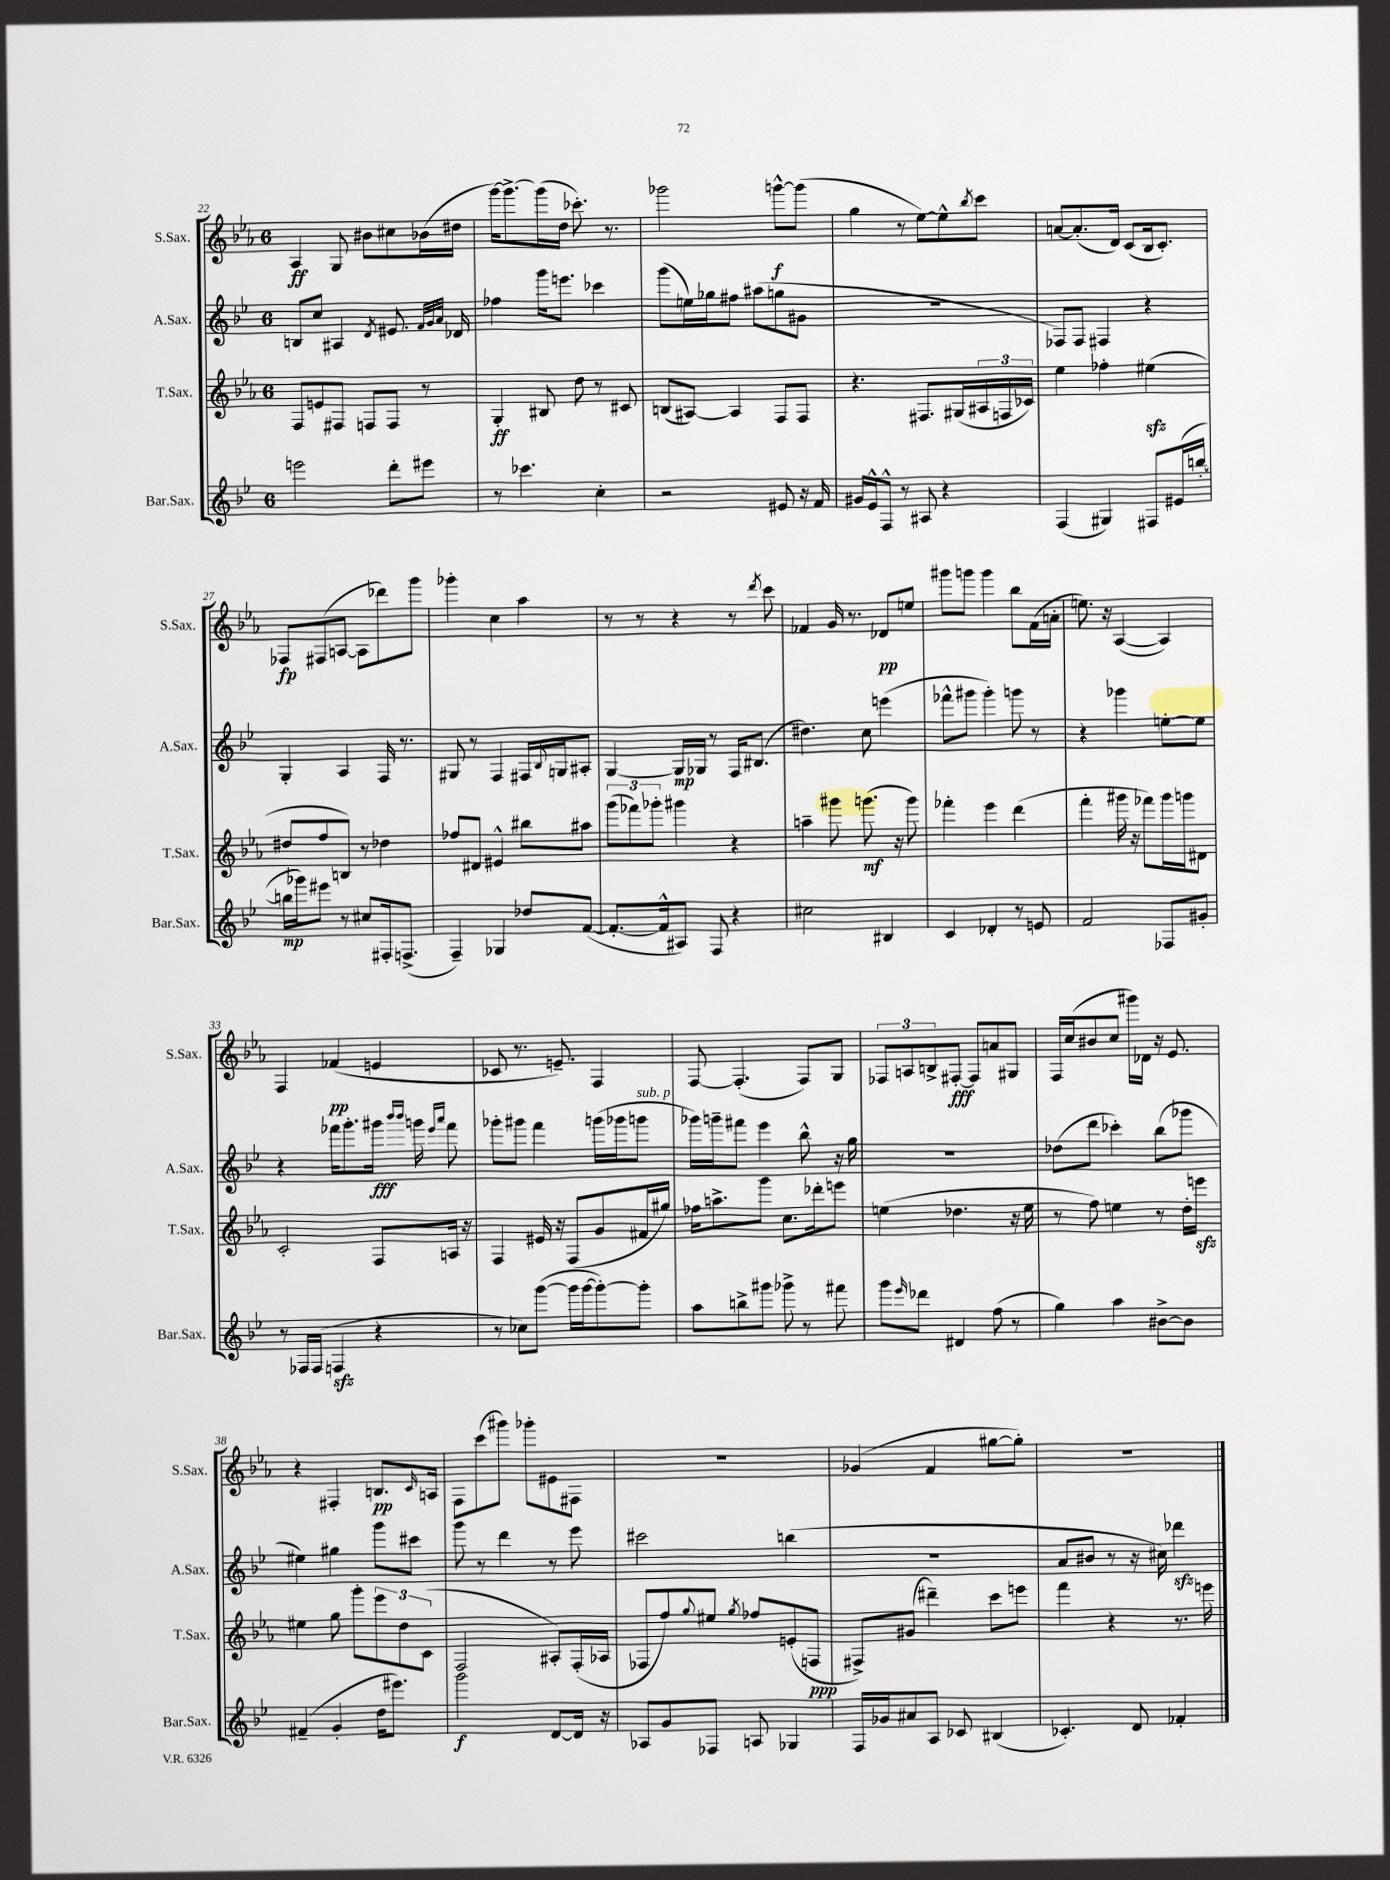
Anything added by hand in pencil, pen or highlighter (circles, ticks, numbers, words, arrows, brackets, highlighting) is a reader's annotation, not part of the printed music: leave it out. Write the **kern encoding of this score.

**kern	**kern	**kern	**kern
*staff4	*staff3	*staff2	*staff1
*clefG2	*clefG2	*clefG2	*clefG2
*k[b-e-]	*k[b-e-a-]	*k[b-e-]	*k[b-e-a-]
*M6/8	*M6/8	*M6/8	*M6/8
2eee\	8F/L	8B/L	4A-/
.	8e/	8cc/J	.
.	8F#/J	4A#/	8G/
.	8F/L	.	8b#\L
.	.	8qd/	.
8ddd'\L	8F/J	8.e#/	8cc#\
8eee#\J	8r	.	(16b-\L
.	.	32qqf/LLL	.
.	.	32qqg/	.
.	.	32qqa/JJJ	.
.	.	16d-/	16dd#\JJ
=	=	=	=
8r	4G'/	4ff-\	[16ggg\LK)
.	.	.	8.ggg^\_
4.ccc-\	.	.	.
.	8B#/	16ggg\LK	(16ggg\]L
.	.	8.eee\J	16dd\JJ
.	8dd\	.	8.ccc-'\)
4cc'\	8r	4ccc-\	.
.	.	.	8.r
.	8c#/	.	.
=	=	=	=
2r	(8B/L	(8ggg\L	2ggg-\
.	[8A#/J)	16ee\L)	.
.	.	16gg-\J	.
.	4A#/]	8ff#\J	.
.	.	(8aa#\L	.
8e#/	8F/L	8gg\	[8ggg^^\L
16r	8F/J	8g#\J	(8ggg\]J
16f/	.	.	.
=	=	=	=
16g#/LL	4.r	2.r	4gg\
16e-^^/J	.	.	.
8F^^/J	.	.	.
8r	.	.	8r
8A#/	8.F#/L	.	[8ee-\L)
4r	.	.	8ee-^^\]
.	(16G#/L	.	.
.	.	.	8qbb-/
.	24A#/	.	8ccc\J
.	24F/	.	.
.	24c-/JJ)	.	.
=	=	=	=
(4F/	4ee-\	8F-/L)	[8a/L
.	.	8F-/J	(8.a'/]
4G#/)	4ff-'\	4F#/	.
.	.	.	16d/Jk)
.	.	.	(8c/L
8F#/L	(4ee#\	4r	16B-/k
.	.	.	8.c'/J)
(16e#/L	.	.	.
[16bb'/JJ	.	.	.
=	=	=	=
16bb\]LL	8dd#/L	4G'/	8F-/L
16ggg-\J)	.	.	.
8eee#\J	8ff/	.	(8F#/
8r	8B/J)	4A/	[8A/J
8cc#/L	8r	.	8A\]L
16F#'/k	4dd-\	16F/	8ddd-\)
(8.F^/J	.	8.r	.
.	.	.	8ggg\J
=	=	=	=
4F~/)	8ff-/L	8G#/	4ggg-'\
.	8d#/J	8r	.
4G-/	4e#^^/	4F/	4cc\
8dd-/L	8bb#\L	16F#/LL	4aa-\
.	.	8qqB-/	.
.	.	16G/J	.
([8f/J	8aa#\J	8A#'/J	.
=	=	=	=
8.f'/_L	(12ggg\L	[4G/	8r
.	12fff-\)	.	.
.	.	.	8r
.	12ggg-'\J	.	.
16f^^/]k	.	.	.
8A#/J)	4ggg#\	16G/]LL	4r
.	.	16G-/JJ	.
8F/	.	8r	.
4r	4r	16F/LK	8r
.	.	(8.B#/J	.
.	.	.	8qddd/
.	.	.	8ccc\
=	=	=	=
2cc#\	4aa~\	4.dd#\)	4f-/
.	8ggg#\	.	16g/
.	.	.	8.r
.	(8.ggg\	8cc\	.
4B#/	.	(4eee\	8d-/L
.	16r	.	.
.	8ggg\)	.	8ee/J
=	=	=	=
4c/	4fff-'\	8fff-^^\L	8ggg#\L
.	.	8ggg#\J	8ggg\J
4d-'/	4eee-\	4ggg#'\)	4ggg\
8r	(4ddd\	8ggg\	8bb-\L
8e/	.	8r	(16f\L
.	.	.	16a'\JJ
=	=	=	=
2f/	4fff'\	4r	8.ee\)
.	.	.	16r
.	16ggg#\	4ggg-\	([4A-/
.	16r	.	.
.	8fff-\L)	.	.
8F-/L	16ggg#\L	[8ee'\L	4A-/])
.	16ggg\J	.	.
8g#'/J	8d#\J	8ee\]J	.
=	=	=	=
8r	2c'/	4r	4F/
16F-/LL	.	.	.
(16F-/JJ	.	.	.
4F/	.	16fff-\LK	(4f-/
.	.	8.ggg'\	.
4r	8F/L	16ggg#\Jk	4e/
.	.	16qqbbb-/LL	.
.	.	16qqbbb-/JJ	.
.	.	16ggg\	.
.	.	16qqeee-/LL	.
.	.	16qqaaa/JJ	.
.	16A/Jk	8fff-\	.
.	16r	.	.
=	=	=	=
8r	4F/	8ggg-'\L	8c-/
8cc-\L)	.	8ggg#\J	8.r
([8ggg\J	16e#/	4fff\	.
.	16r	.	8.e~/)
16ggg\]LL	(8F/L	.	.
[16ggg\J	.	.	.
8ggg'\_)	8g/	(16ggg\LL	4F/
.	.	16ggg-\J	.
8ggg'\]J	16f#/L	8ggg\J	.
.	16gg#/JJ)	.	.
=	=	=	=
8aa\L	16ff-\LK	16ggg-\LL)	[8F/
.	8.aa^\	16ggg~\J	.
8bb^\	.	8fff#\J	(4.F'/]
8ggg#\J	8ggg\J	4eee-\	.
8ggg-^\	8.cc\L	.	.
8r	.	8bb-^^\	8F/L)
.	16ddd-'\k	.	.
8fff#\	8eee\J	16r	8G/J
.	.	16gg\	.
=	=	=	=
8ggg\L	(4ee\	2.r	12F-/L
.	.	.	12A/
16qqeee-/	.	.	.
8ddd-\J	.	.	.
.	.	.	12B^/
4d#/	4.dd-\	.	[8F#'/J
.	.	.	8F#/]L
(8ff\	.	.	8a/
8r	16r	.	8G#/J
.	16ee\	.	.
=	=	=	=
4gg\)	8r	(8dd-\L	16F/LL
.	.	.	(16cc/J
.	8ff\)	8ddd\J	8b#/
4aa\	4ee\	4ccc-'\)	8cc/J
.	.	.	16ggg#\LL)
.	.	.	16d-\JJ
[8b#^\L	8r	(8bb-\L	16r
.	.	.	8.e-/
8b#\]J	16dd'\LL	8ggg-\J	.
.	16eee\JJ	.	.
=	=	=	=
(4f#~/	4ee#\	4ee#\)	4r
4g'/	8gg\	4gg#\	4F#'/
.	8ggg'\L	.	.
16dd\LK	12eee-\	8ggg\L	8.B/L
8.eee#\J)	.	.	.
.	12dd\	.	.
.	.	8ccc#\J	.
.	(12c\J	.	.
.	.	.	16qqc/
.	.	.	16A/Jk
=	=	=	=
2ggg\	2F/	8ggg\	8F\L
.	.	8r	(8ccc\
.	.	4ddd\	8ggg#\J)
.	.	.	8ggg-'\L
[8d/L	8A#'/L)	8r	8e#\
16d/]Jk	(16F'/L	8eee-\	8F#\J
16r	16A-/JJ	.	.
=	=	=	=
8A-/L	8F-/L	2ccc#\	2.r
8g/	8ff/)	.	.
.	8qqgg/	.	.
8F-/J	8ee#/J	.	.
.	8qgg/	.	.
8A/	8ff-/L	.	.
4G-/	(8e'/	(4bb\	.
.	8F/J	.	.
=	=	=	=
16F/LL	8F#^/L)	2.r	(4g-/
16g-/J	.	.	.
8a#/	(8g#/J	.	.
8A/J	4ddd#~\)	.	4f/
8c-/	.	.	.
(4B#/	8ccc\L	.	[8gg#\L
.	8eee\J	.	8gg#'\]J)
=	=	=	=
4.c-'/)	4fff\	8a/L	2.r
.	.	8b#/J	.
.	4r	8r	.
8d/	.	16r	.
.	.	16cc#\)	.
4f-'/	8.r	4ddd-\	.
.	16eee\	.	.
==	==	==	==
*-	*-	*-	*-
